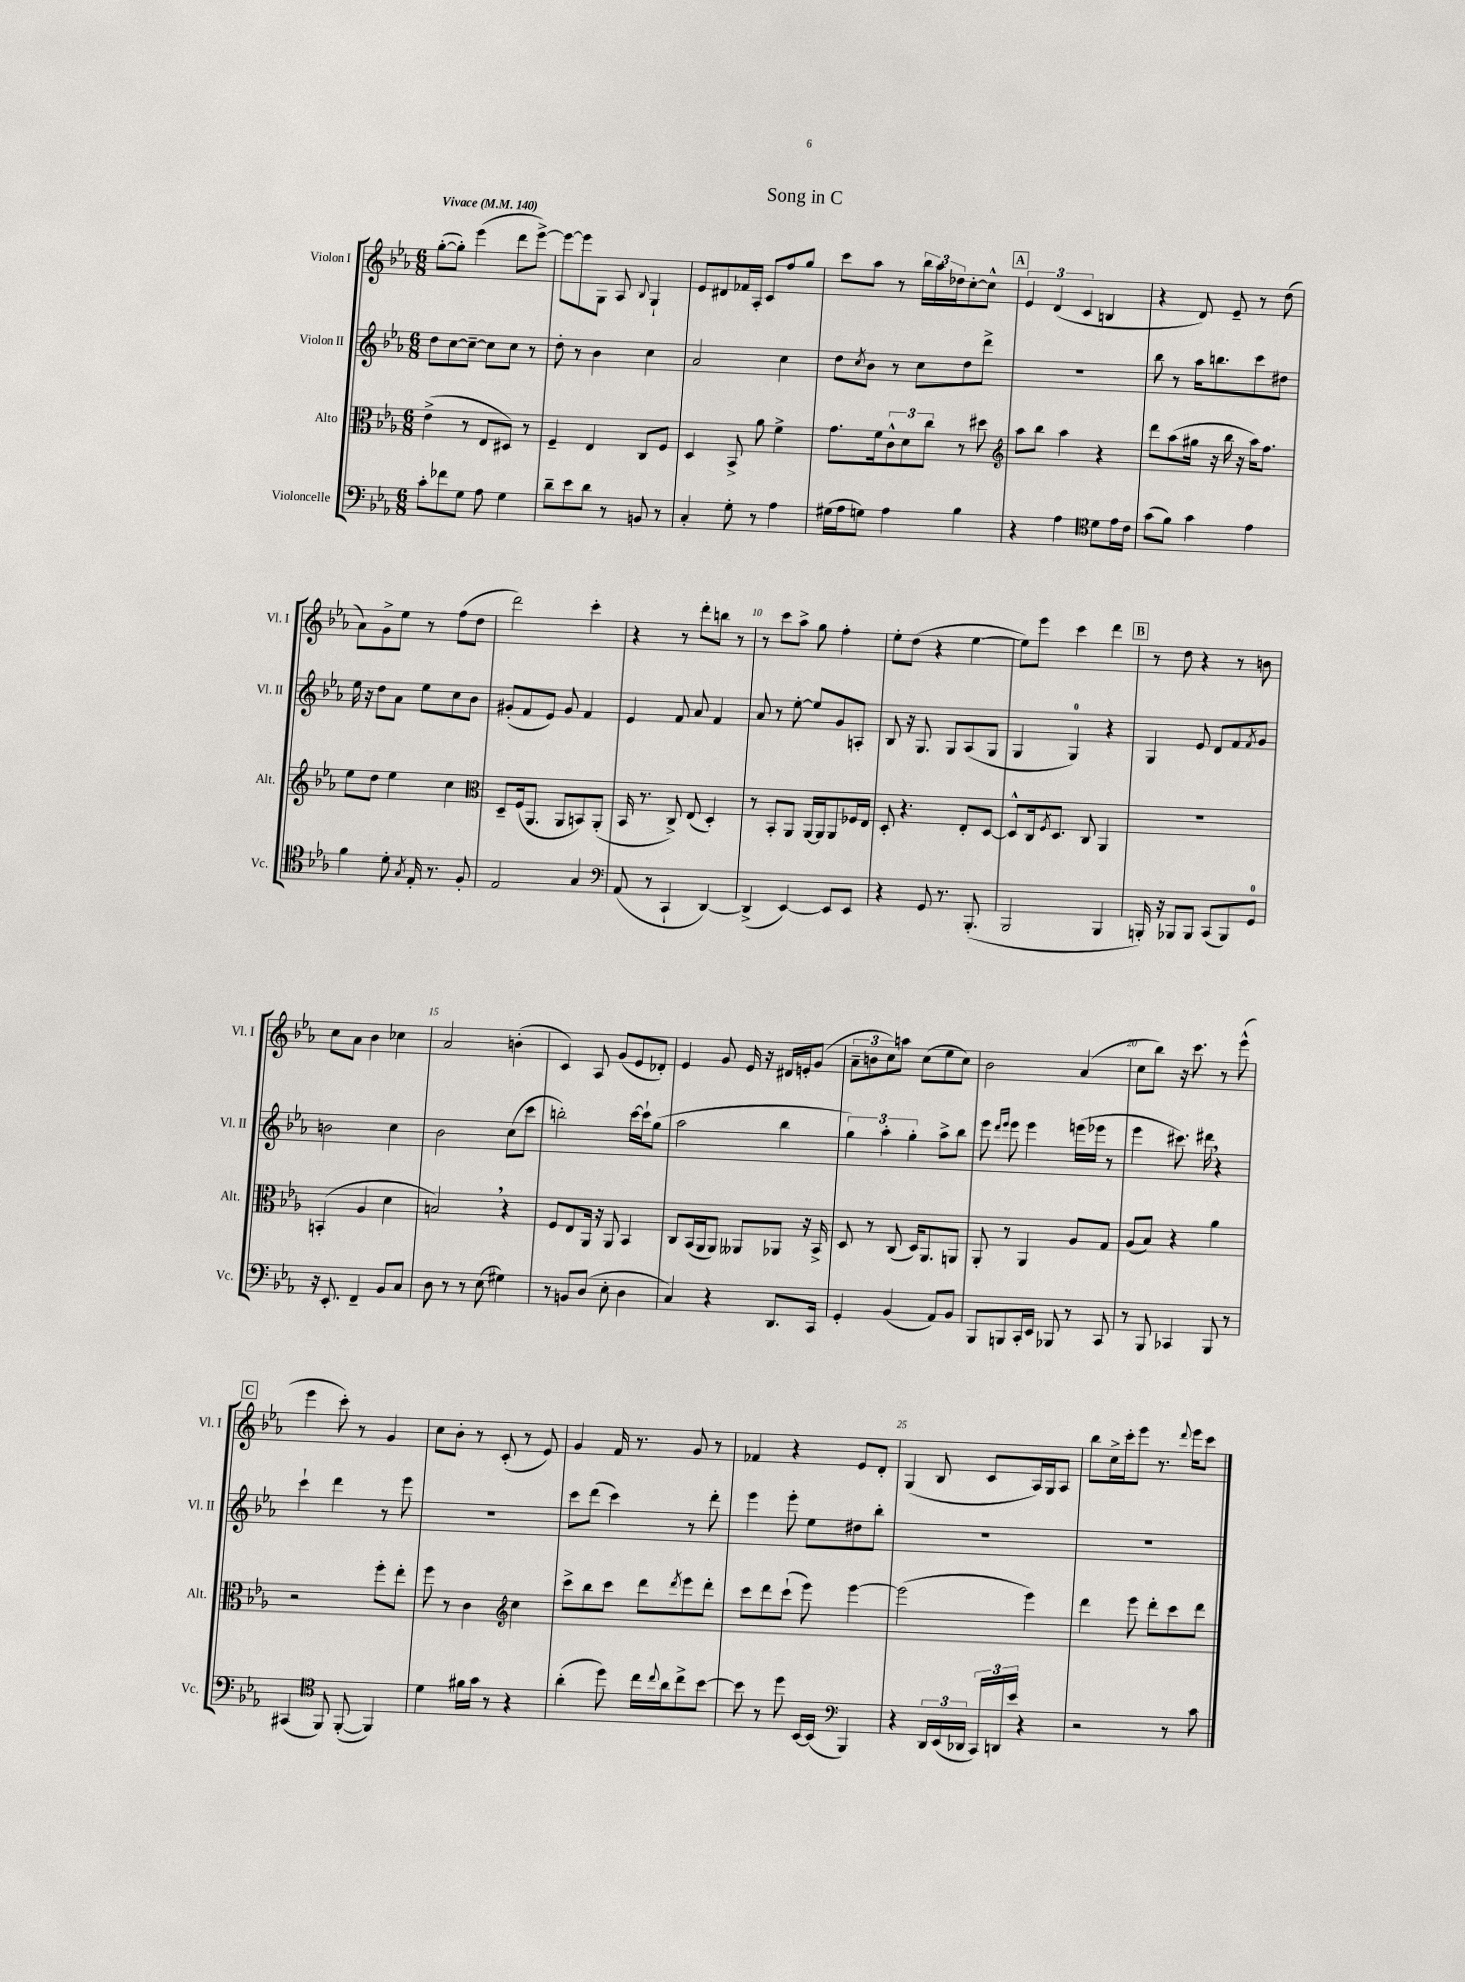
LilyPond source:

\header { title = "Song in C" }
<<
\new StaffGroup <<
\new Staff = "s0" \with { instrumentName = "Violon I" shortInstrumentName = "Vl. I" } {
    \clef treble \key ees \major \numericTimeSignature \time 6/8 \tempo "Vivace" 4 = 140
    g''8~-.( g''8-.) ees'''4( d'''8 ees'''8~->) |
    ees'''8~ ees'''8 g8 aes8 \appoggiatura { bes8 } g4-! |
    ees'8 dis'8 fes'16 aes16-. c'8 f''8 g''8 |
    c'''8 aes''8 r8 \tuplet 3/2 { bes''16 aes''16 des''16 } c''8~-. c''8-^ |
    \mark \markup { \box "A" } \tuplet 3/2 { ees'4 d'4( c'4 } b4 |
    r4 d'8) ees'8-- r8 d''8( |
    aes'8) g'8-> ees''8 r8 f''8( d''8 |
    d'''2) c'''4-. |
    r4 r8 d'''8-. b''8 r8 |
    r8 c'''8 aes''8-> g''8 f''4-. |
    ees''8-. d''8( r4 ees''4~ |
    ees''8) ees'''8 c'''4 d'''4 |
    \mark \markup { \box "B" } r8 d''8 r4 r8 b'8 |
    c''8 aes'8 bes'4 ces''4 |
    aes'2 b'4-.( |
    c'4) aes8 g'8( ees'8 des'8-.) |
    ees'4 g'8 ees'16 r16 dis'16 e'16-. g'8( |
    \tuplet 3/2 { aes'8-- b'8 c''8) } a''8 c''8( ees''8 c''8) |
    bes'2 aes'4( |
    c''8 bes''8) r16 c'''8. r8 ees'''8-^( |
    \mark \markup { \box "C" } ees'''4 c'''8-.) r8 g'4 |
    c''8 bes'8-. r8 c'8-.( r8 ees'8) |
    g'4 f'16 r8. g'8 r8 |
    fes'4 r4 ees'8 d'8-. |
    g4( bes8 c'8 aes16) g16 aes8 |
    bes''8 c''16-> c'''16-. ees'''8 r8. \appoggiatura { d'''8 } ees'''16 c'''8 \bar "|." |
}
\new Staff = "s1" \with { instrumentName = "Violon II" shortInstrumentName = "Vl. II" } {
    \clef treble \key ees \major \numericTimeSignature \time 6/8
    d''8 c''8~ c''8~-- c''8 c''8 r8 |
    d''8-. r8 bes'4 c''4 |
    aes'2 c''4 |
    d''8 \acciaccatura { c''8 } bes'8 r8 c''8 d''8 d'''8-> |
    \mark \markup { \box "A" } R2. |
    bes''8 r8 aes''16 b''8. c'''8 dis''8 |
    ees''16 r16 d''8 aes'8 ees''8 c''8 bes'8 |
    gis'8-.( f'8 ees'8) gis'8 f'4 |
    ees'4 f'8 aes'8 f'4 |
    aes'8 r8 ees''8~-. ees''8 g'8 a8-. |
    bes8 r16 g8. g8 aes8( g8 |
    g4 g4-0) r4 |
    \mark \markup { \box "B" } g4 ees'8 d'8 f'8 \acciaccatura { f'8 } g'8 |
    b'2 c''4 |
    bes'2 c''8( c'''8 |
    b''2-.) c'''16~ c'''16-! g''8( |
    aes''2 bes''4 |
    \tuplet 3/2 { g''4) aes''4-. g''4-. } aes''8-> bes''8 |
    ees'''8 \grace { d'''16 ees'''16 } ees'''8 ees'''4 e'''16( ees'''16 r8 |
    ees'''4 cis'''8.) dis'''16 \breathe r4 |
    \mark \markup { \box "C" } c'''4-! d'''4 r8 ees'''8 |
    R2. |
    c'''8 d'''8( c'''4) r8 d'''8-. |
    ees'''4 ees'''8-. ees''8 dis''8 bes''8-. |
    R2. |
    R2. \bar "|." |
}
\new Staff = "s2" \with { instrumentName = "Alto" shortInstrumentName = "Alt." } {
    \clef alto \key ees \major \numericTimeSignature \time 6/8
    ees'4->( r8 ees8 dis8) r8 |
    f4-- ees4 c8 f8 |
    d4 bes,8-> aes'8 f'4-> |
    g'8. f'16 \tuplet 3/2 { c'8-^ d'8 c''8 } r8 dis''8 |
    \mark \markup { \box "A" } \clef treble aes''8 bes''8 aes''4 r4 |
    d'''8 aes''8( gis''16 r16 bes''16 r16 aes''16) f''8. |
    ees''8 d''8 ees''4 c''4 |
    \clef alto d8-- f16( aes,8. aes,8 b,8) aes,8-.( |
    bes,16 r8. c8->) ees8( d4-.) |
    r8 bes,8-. aes,8 aes,16~ aes,16 aes,8 fes16 ees16 |
    d8-. r4. ees8-. d8~ |
    d8-^ c16 \acciaccatura { f8 } d8. c8 aes,4 |
    \mark \markup { \box "B" } R2. |
    b,4-.( aes4 d'4 |
    b2) \breathe r4 |
    f8 ees8 aes,16 r16 aes,8 bes,4 |
    c8 bes,16( aes,16 aes,8) aeses,8 aes,8 r16 bes,16-> |
    d8 r8 c8( d16) aes,8. a,8 |
    aes,8-. r8 aes,4 aes8 g8 |
    aes8( bes8) r4 aes'4 |
    \mark \markup { \box "C" } r2 f''8-. ees''8-. |
    f''8 r8 c'4 \clef treble c''4 |
    c'''8-> bes''8 c'''8 d'''8 \acciaccatura { d'''8 } ees'''8 d'''8-. |
    c'''8 d'''8 c'''8-!( ees'''8) ees'''4~ |
    ees'''2( ees'''4) |
    d'''4 ees'''8 d'''8-. c'''8 d'''8 \bar "|." |
}
\new Staff = "s3" \with { instrumentName = "Violoncelle" shortInstrumentName = "Vc." } {
    \clef bass \key ees \major \numericTimeSignature \time 6/8
    c'8-. fes'8 g8 aes8 g4 |
    d'8-- ees'8 d'8 r8 b,8 r8 |
    c4-. g8-. r8 aes4 |
    gis16( aes16 g8) aes4 bes4 |
    \mark \markup { \box "A" } r4 aes4 \clef tenor d'8 ees'16 c'16 |
    g'8( f'8) g'4 ees'4 |
    f'4 d'8-. \acciaccatura { g8 } ees16-. r8. f8-. |
    ees2 g4 |
    \clef bass aes,8( r8 c,4-! d,4~) |
    d,4->( ees,4~) ees,8 ees,8 |
    r4 g,8 r8. bes,,8.-.( |
    bes,,2 bes,,4 |
    \mark \markup { \box "B" } b,,16-.) r16 bes,,8 bes,,8 c,8( bes,,8) g,8-0 |
    r16 ees,8.-. f,4-- bes,8 c8 |
    d8 r8 r8 ees8( gis4) |
    r8 b,8 d8( ees8-. d4 |
    c4) r4 d,8. c,16 |
    g,4-. bes,4( aes,8) bes,8 |
    bes,,8 b,,8 c,16-. ees,16 bes,,8 r8 c,8 |
    r8 bes,,8 ces,4 bes,,8 r8 |
    \mark \markup { \box "C" } cis,4( \clef tenor f,8) f,8~-.( f,4) |
    d'4 fis'16 g'16 r8 r4 |
    aes'4-.( d''8) c''16 \appoggiatura { c''8 } aes'16 c''8-> bes'8~ |
    bes'8 r8 d''8 bes,16~ bes,16( \clef bass bes,,4) |
    r4 \tuplet 3/2 { d,16 ees,16( des,16 } \tuplet 3/2 { c,16) d,16 ees'16 } r4 |
    r2 r8 c'8 \bar "|." |
}
>>
>>
\layout { \context { \Score \override BarNumber.break-visibility = ##(#f #t #t) barNumberVisibility = #(every-nth-bar-number-visible 5) } }
